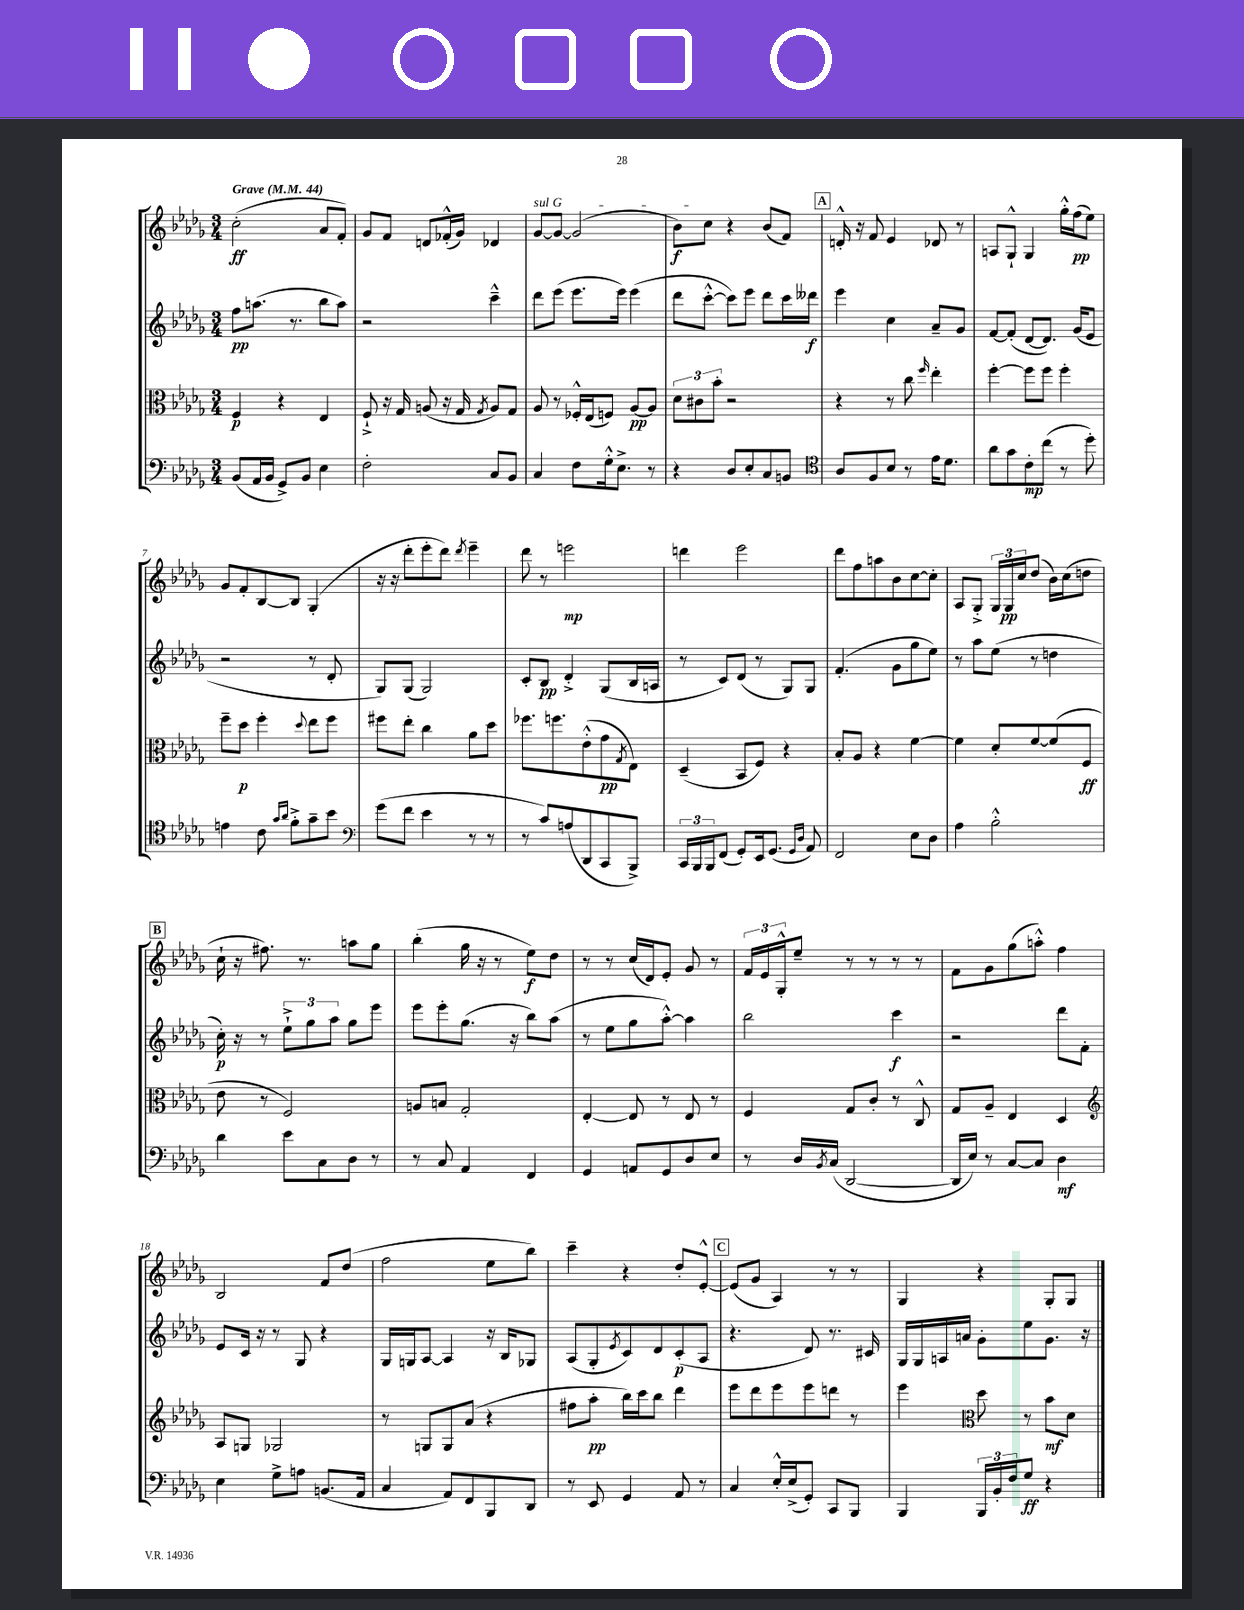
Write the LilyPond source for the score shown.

<<
\new StaffGroup <<
\new Staff = "s0" {
    \clef treble \key des \major \numericTimeSignature \time 3/4 \tempo "Grave" 4 = 44
    c''2-.\ff( aes'8 f'8-.) |
    ges'8 f'8 d'8 fes'16-.-^( ges'16) des'4 |
    \once \override TextSpanner.bound-details.left.text = \markup { \italic "sul G" } ges'8~\startTextSpan ges'8~ ges'2( |
    bes'8\f) c''8\stopTextSpan r4 bes'8( f'8) |
    \mark \markup { \box "A" } d'16-.-^ r16 f'8 ees'4 des'8 r8 |
    a8 ges8-!-^ ges4 ges''16-.-^ f''16\pp( ees''8) |
    ges'8 f'8-. bes8~ bes8 ges4-.( |
    r16 r16 des'''8-. ees'''8-. des'''8) \acciaccatura { des'''8 } ees'''4-- |
    des'''8 r8 e'''2\mp |
    d'''4 ees'''2 |
    des'''8 f''8 a''8 bes'8 c''8~ c''8-. |
    aes8 ges8-.-> \tuplet 3/2 { ges16 ges16\pp c''16 } des''8( bes'16) c''16( d''8 |
    \mark \markup { \box "B" } c''16-! r16 fis''8.) r8. a''8 ges''8 |
    bes''4-.( ges''16 r16 r8 ees''8\f) des''8 |
    r8 r8 c''16( des'16) ees'8-. ges'8 r8 |
    \tuplet 3/2 { f'16 ees'16 ges16-.-^ } ees''8-- r8 r8 r8 r8 |
    f'8 ges'8 ges''8( a''8-.-^) f''4 |
    bes2 f'8 des''8( |
    f''2 ees''8 bes''8) |
    c'''4-- r4 des''8-. ees'8~-.-^ |
    \mark \markup { \box "C" } ees'8( ges'8 aes4) r8 r8 |
    ges4 r4 ges8-. ges8 \bar "|." |
}
\new Staff = "s1" {
    \clef treble \key des \major \numericTimeSignature \time 3/4
    f''8\pp a''8.( r8. bes''8 a''8) |
    r2 c'''4---^ |
    des'''8 ees'''8( ees'''8. ees'''16) ees'''4( |
    des'''8 c'''8~-.-^ c'''8) ees'''8 des'''8 c'''16 deses'''16\f |
    \mark \markup { \box "A" } ees'''4 c''4 aes'8-- ges'8 |
    f'8~ f'8-.( des'8~ des'8.) ges'16( ees'8 |
    r2 r8 des'8-. |
    ges8) ges8( ges2) |
    c'8-. bes8\pp des'4-.-> ges8( bes16 a16 |
    r8 c'8) des'8( r8 ges8) ges8 |
    f'4.-.( ges'8 ges''8 ees''8) |
    r8 aes''8 ees''8( r8 d''4 |
    \mark \markup { \box "B" } c''16-.\p) r16 r8 \tuplet 3/2 { ees''8-!-> ges''8 aes''8 } ges''8 ees'''8 |
    ees'''8 ees'''8-. ges''8.( r16 bes''8) aes''8( |
    r8 ees''8 ges''8 aes''8~-.-^) aes''4 |
    bes''2 c'''4\f |
    r2 des'''8 f'8-. |
    ees'8 c'16 r16 r8 ges8 r4 |
    ges16 g16 aes8~ aes4 r16 bes16 ges8 |
    aes8( ges8-. \acciaccatura { ees'8 } c'8) des'8 c'8-.\p( aes8 |
    \mark \markup { \box "C" } r4. des'8) r8. cis'16 |
    ges16 ges16 a16 a'16 ges'8-. ees''8 ges'8. r16 \bar "|." |
}
\new Staff = "s2" {
    \clef alto \key des \major \numericTimeSignature \time 3/4
    f4\p r4 ees4 |
    f8-!-> r16 ges16 a8( r16 ges16 \acciaccatura { ges8 } a8) ges8 |
    aes8 r8 fes16-.-^ ees16( f8) aes8~\pp aes8 |
    \tuplet 3/2 { des'8 cis'8 bes'8-. } r2 |
    \mark \markup { \box "A" } r4 r8 c''8 \grace { f''16 } ees''4-. |
    f''4~-. f''8 f''8 f''4-. |
    f''8-- des''8\p f''4-. \appoggiatura { des''8 } ees''8 f''8 |
    fis''8 ees''8-. c''4 aes'8 des''8 |
    fes''8. f''8. ees'8-.-^( ges'8\pp \acciaccatura { ges8 } ees8) |
    des4--( bes,8 f8) r4 |
    bes8-. aes8 r4 f'4~ |
    f'4 des'8-. f'8~ f'8( f8\ff |
    \mark \markup { \box "B" } ees'8 r8 f2) |
    a8 b8 ges2-. |
    ees4~-. ees8 r8 ees8 r8 |
    f4 ges8 c'8-. r8 c8-^ |
    ges8 aes8-- ees4 des4 |
    \clef treble aes8 g8 ges2 |
    r8 g8 g8 aes'8( r4 |
    fis''8 aes''8-.\pp bes''16) c'''16 bes''8 des'''4 |
    \mark \markup { \box "C" } ees'''8 des'''8 ees'''8 ees'''8 d'''8 r8 |
    ees'''4 \clef alto des''8 r8 bes'8\mf des'8 \bar "|." |
}
\new Staff = "s3" {
    \clef bass \key des \major \numericTimeSignature \time 3/4
    bes,8( aes,16 bes,16 ges,8->) bes,8 ees4 |
    f2-. c8 bes,8 |
    c4 f8 ges16-.-^ ees8.-> r8 |
    r4 des8 ees8-. c8 b,8 |
    \mark \markup { \box "A" } \clef tenor aes8 f8 bes8 r8 ees'16 des'8. |
    aes'8 ges'8 c'8-.\mp c''8( r8 des''8-.) |
    e'4 c'8 \grace { ges'16 aes'16 } f'8-.-> ges'8-- bes'8 |
    \clef bass ges'8( f'8 ees'4 r8 r8 |
    r8 c'8) a8( des,8 c,8 bes,,8->) |
    \tuplet 3/2 { c,16 bes,,16 bes,,16 } f,8( ges,8-.) ees,16 ges,8.( \grace { ges,16 des16 } aes,8) |
    f,2 ees8 des8 |
    aes4 bes2-.-^ |
    \mark \markup { \box "B" } des'4 ees'8 c8 des8 r8 |
    r8 c8 aes,4 f,4 |
    ges,4 a,8 ges,8 des8 ees8 |
    r8 des16 \acciaccatura { bes,8 } c16( des,2~ |
    des,16 ees16) r8 c8~ c8 des4\mf |
    ees4 ges8-> a8 b,8.( aes,16 |
    c4 aes,8) f,8 bes,,8 des,8 |
    r8 ees,8 ges,4 aes,8 r8 |
    \mark \markup { \box "C" } c4 ees16-.-^ ees16->( ges,8-.) c,8 bes,,8 |
    bes,,4 \tuplet 3/2 { bes,,16 bes,16-. f16 } ges8\ff r4 \bar "|." |
}
>>
>>
